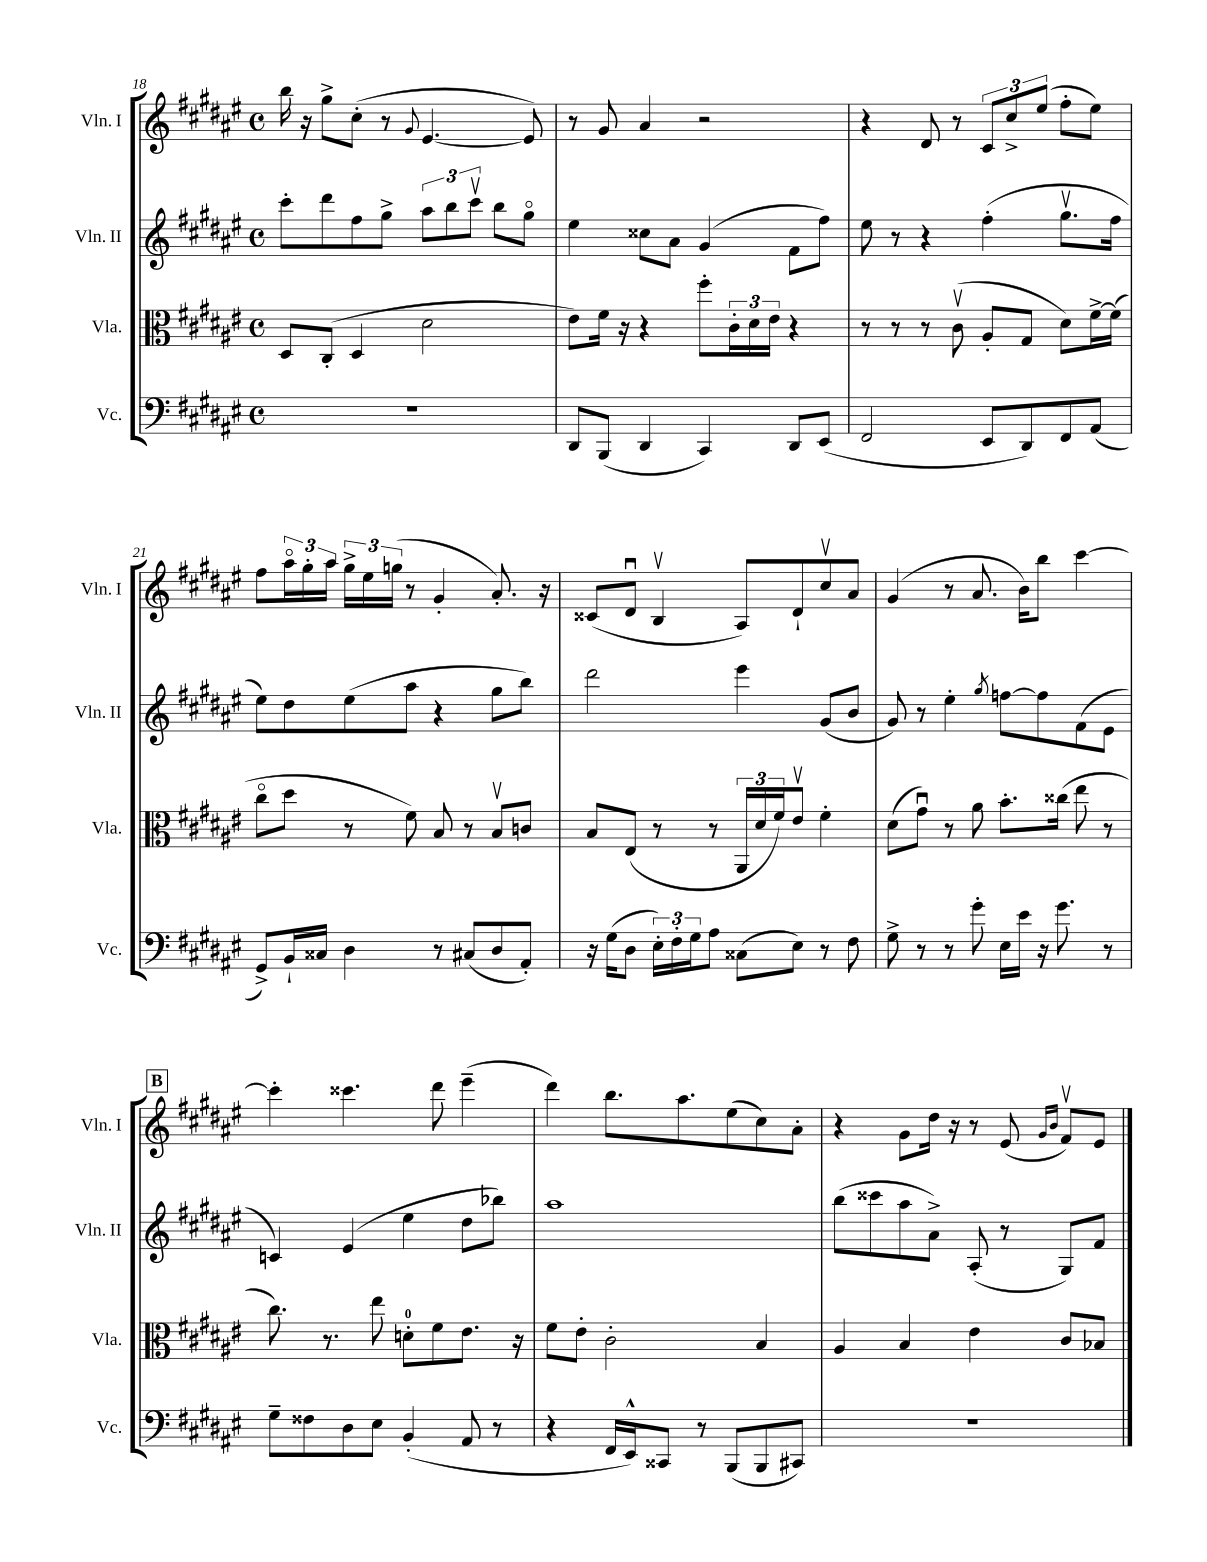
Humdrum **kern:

**kern	**kern	**kern	**kern
*part4	*part3	*part2	*part1
*staff4	*staff3	*staff2	*staff1
*I"Vc.	*I"Vla.	*I"Vln. II	*I"Vln. I
*I'Vc.	*I'Vla.	*I'Vln. II	*I'Vln. I
*clefF4	*clefC3	*clefG2	*clefG2
*k[f#c#g#d#a#e#]	*k[f#c#g#d#a#e#]	*k[f#c#g#d#a#e#]	*k[f#c#g#d#a#e#]
*M4/4	*M4/4	*M4/4	*M4/4
*met(c)	*met(c)	*met(c)	*met(c)
=18	=18	=18	=18
1r	8D#/L	8ccc#'\L	16bb\
.	.	.	16r
.	(8C#'/J	8ddd#\	8gg#^\L
.	4D#/	8ff#\	(8cc#'\J
.	.	8gg#^\J	8r
.	.	.	8qqg#/
.	2d#\	12aa#\L	[4.e#/
.	.	12bb\	.
.	.	12ccc#v\J	.
.	.	8bb\L	.
.	.	8gg#\J	8e#/])
=19	=19	=19	=19
8DD#/L	8e#\L)	4ee#\	8r
(8BBB/J	16f#\Jk	.	8g#/
.	16r	.	.
4DD#/	4r	8cc##X\L	4a#/
.	.	8a#\J	.
4CC#/)	8ff#'\L	(4g#/	2r
.	24c#'\L	.	.
.	24d#\	.	.
.	24e#\JJ	.	.
8DD#/L	4r	8f#\L	.
(8EE#/J	.	8ff#\J)	.
=20	=20	=20	=20
2FF#/	8r	8ee#\	4r
.	8r	8r	.
.	8r	4r	8d#/
.	(8c#v\	.	8r
8EE#/L	8A#'/L	(4ff#'\	12c#/L
.	.	.	12cc#^/
8DD#/)	8G#/J	.	.
.	.	.	(12ee#/J
8FF#/	8d#\L)	8.gg#v\L	8ff#'\L
(8AA#/J	[16f#^\L	.	8ee#\J)
.	(16f#\JJ]	16ff#\Jk	.
!!LO:LB:g=z
=21	=21	=21	=21
8GG#^/L)	8cc#\L	8ee#\L)	8ff#\L
16BB`/L	8dd#\J	8dd#\	24aa#\L
.	.	.	24gg#'\
16C##X/JJ	.	.	.
.	.	.	24aa#\JJ
4D#\	8r	(8ee#\	24gg#^\LL
.	.	.	24ee#\
.	.	.	(24ggn\JJ
.	8f#\)	8aa#\J	8r
8r	8B/	4r	4g#'/
(8C#X/L	8r	.	.
8D#/	8Bv/L	8gg#\L	8.a#'/)
8AA#'/J)	8cn/J	8bb\J)	.
.	.	.	16r
=22	=22	=22	=22
16r	8B/L	2ddd#\	(8c##X/L
(16G#\KL	.	.	.
8D#\J	(8E#/J	.	8d#u/J
24E#'\LL)	8r	.	4Bv/
24F#'\	.	.	.
24G#\J	.	.	.
8A#\J	8r	.	.
(8C##X\L	24AA#/LL	4eee#\	8A#/L)
.	24d#/	.	.
.	24f#/J)	.	.
8E#\J)	8e#v/J	.	8d#`/
8r	4f#'\	(8g#/L	8cc#v/
8F#\	.	8b/J	8a#/J
=23	=23	=23	=23
8G#^\	(8d#\L	8g#/)	(4g#/
8r	8g#u\J)	8r	.
8r	8r	4ee#'\	8r
8g#'\	8a#\	.	8.a#/
.	.	8qgg#/	.
16E#\LL	8.b'\L	[8ffn\L	.
16e#\JJ	.	.	16b\KL)
16r	.	8ff\]	8bb\J
8.g#\	(16cc##X\Jk	.	.
.	8ee#\	(8f#\	[4ccc#\
8r	8r	8e#\J	.
!!LO:LB:g=z
!!LO:REH:place=s1:t=B
=24	=24	=24	=24
8G#~\L	8.cc#\)	4cn/)	4ccc#'\]
8F##X\	.	.	.
.	8.r	.	.
8D#\	.	(4e#/	4.ccc##X\
8E#\J	8ee#\	.	.
(4BB'/	8dn'\L	4ee#\	.
.	8f#\	.	8ddd#\
8AA#/	8.e#\J	8dd#\L	(4eee#~\
8r	.	8bb-X\J)	.
.	16r	.	.
=25	=25	=25	=25
4r	8f#\L	1aa#	4ddd#\)
.	8e#'\J	.	.
16FF#/LL	2c#'\	.	8.bb\L
16EE#^^/J)	.	.	.
8CC##X/J	.	.	.
.	.	.	8.aa#\
8r	.	.	.
(8BBB/L	.	.	(8ee#\
8BBB/	4B/	.	8cc#\)
8CC#X/J)	.	.	8a#'\J
=26	=26	=26	=26
1r	4A#/	(8bb\L	4r
.	.	8ccc##X\	.
.	4B/	8aa#\	8g#\L
.	.	8a#^\J)	16dd#\Jk
.	.	.	16r
.	4e#\	(8A#'/	8r
.	.	8r	(8e#/
.	.	.	16qqg#/LL
.	.	.	16qqb/JJ
.	8c#/L	8G#/L)	8f#v/L)
.	8B-X/J	8f#/J	8e#/J
==	==	==	==
*-	*-	*-	*-
